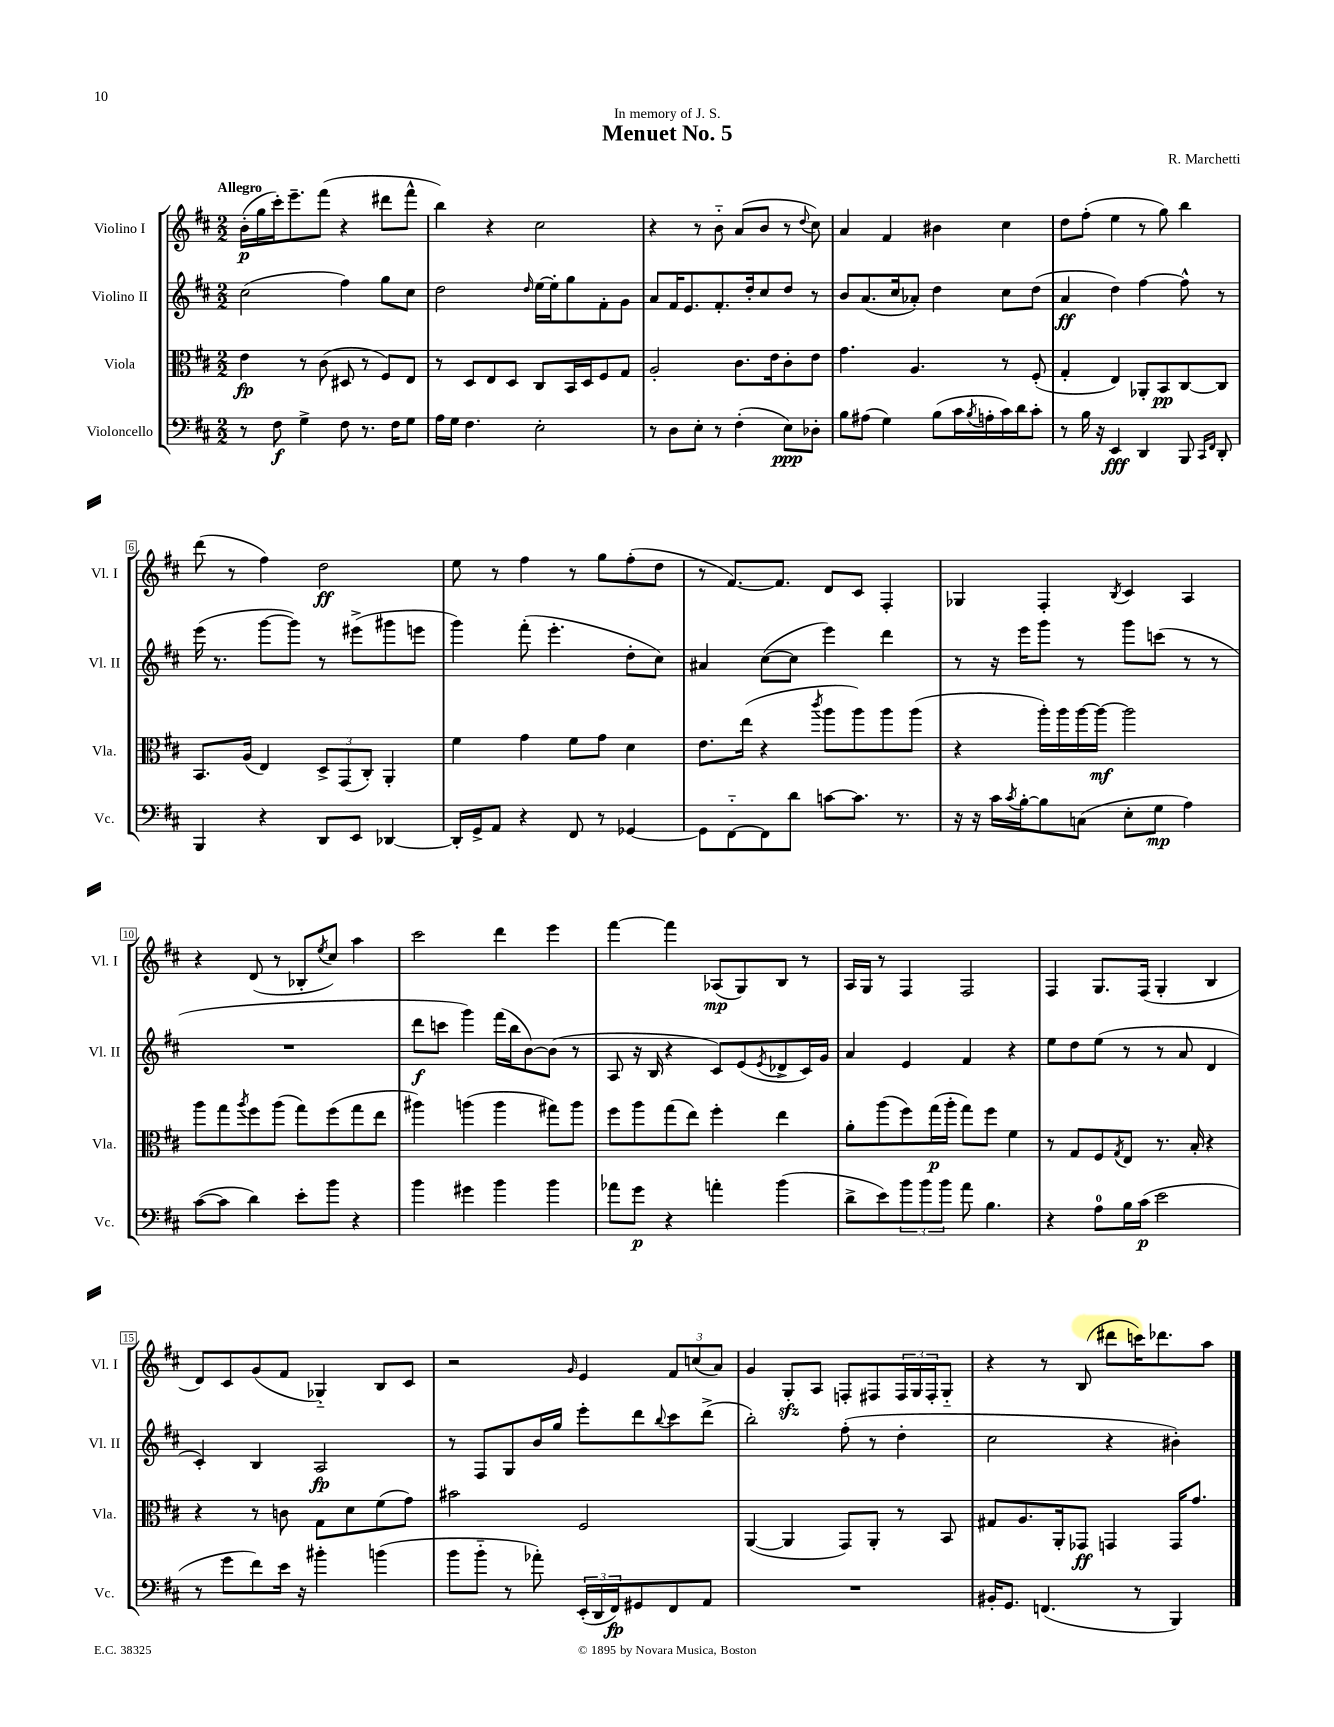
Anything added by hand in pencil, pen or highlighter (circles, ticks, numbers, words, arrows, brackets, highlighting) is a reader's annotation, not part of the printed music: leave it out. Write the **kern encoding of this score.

**kern	**kern	**kern	**kern
*staff4	*staff3	*staff2	*staff1
*clefF4	*clefC3	*clefG2	*clefG2
*k[f#c#]	*k[f#c#]	*k[f#c#]	*k[f#c#]
*M2/2	*M2/2	*M2/2	*M2/2
8r	4e	(2cc#	(16b'
.	.	.	16gg
8F#	.	.	16ccc#')
.	.	.	8.eee~
4G^	8r	.	.
.	(8c#	.	(8fff#
8F#	8D#	4ff#)	4r
8.r	8r	.	.
.	8F#)	8gg	8ddd#
16F#	.	.	.
8G	8E	8cc#	8fff#^^
=	=	=	=
16A	8r	2dd	4bb)
16G	.	.	.
4.F#	8D	.	.
.	8E	.	4r
.	8D	.	.
.	.	16qqdd	.
2E'	8C#	[16ee	2cc#
.	.	16ee']	.
.	16BB	8gg	.
.	16D	.	.
.	8F#	8f#'	.
.	8G	8g	.
=	=	=	=
8r	2A'	8a	4r
8D	.	16f#	.
.	.	8.e	.
8E'	.	.	8r
8r	.	8.f#'	8b'~
(4F#'	8.c#	.	(8a
.	.	16dd'	.
.	.	8cc#	8b
.	16e	.	.
8E)	8c#'	8dd	8r
.	.	.	8qqdd
8D-'	8e	8r	8cc#)
=	=	=	=
8B	4.g	8b	4a
(8A#	.	(8.a	.
4G)	.	.	4f#
.	.	16cc#	.
.	4.A	8a-')	.
(8B	.	4dd	4b#
16c#	.	.	.
8qB	.	.	.
16A'	.	.	.
16c#)	8r	8cc#	4cc#
16d	.	.	.
8c#'	(8F#'	(8dd	.
=	=	=	=
8r	4G'	4a	8dd
16B	.	.	(8ff#'
16r	.	.	.
4EE	4E)	4dd)	4ee
4DD	8AA-'	[4ff#	8r
.	8BB	.	8gg)
8BBB	[8C#	8ff#^^]	4bb
16qqCC#	.	.	.
16qqFF#	.	.	.
8DD'	8C#]	8r	.
=	=	=	=
4BBB	8.BB	(16eee	(8ddd
.	.	8.r	.
.	.	.	8r
.	(16A	.	.
4r	4E)	[8ggg	4ff#)
.	.	8ggg])	.
8DD	12D^	8r	2dd
.	(12GG	.	.
8EE	.	(8eee#^	.
.	12C#')	.	.
[4DD-	4AA'	8ggg#	.
.	.	8eee	.
=	=	=	=
16DD-']	4f#	4ggg)	8ee
16GG^	.	.	.
8AA	.	.	8r
4r	4g	(8fff#'	4ff#
.	.	4.eee'	.
8FF#	8f#	.	8r
8r	8g	.	8gg
[4GG-	4d	8dd'	(8ff#'
.	.	8cc#)	8dd
=	=	=	=
8GG-]	8.e	4a#	8r
[8FF#'~	.	.	[8.f#)
.	(16ee	.	.
8FF#]	4r	([8cc#	.
.	.	.	8.f#]
8d	.	8cc#]	.
.	8qccc#	.	.
[8c	8aa	4eee)	8d
8.c]	8aa)	.	8c#
.	8aa	4ddd	4F#'
8.r	.	.	.
.	(8aa	.	.
=	=	=	=
16r	4r	8r	4G-
16r	.	.	.
16c#	.	16r	.
8qc#	.	.	.
[16B'	.	16eee	.
8B]	16aa')	8ggg	4F#'
.	16aa	.	.
(8C	[16aa	8r	.
.	16aa_	.	.
.	.	.	8qB
8E'	2aa]	8ggg	4c#
8G	.	(8ccc	.
4A)	.	8r	4A
.	.	8r	.
=	=	=	=
([8c#	8aa	1r	4r
8c#]	8gg	.	.
.	8qaa	.	.
4d)	8ff#	.	(8d
.	(8aa	.	8r
8e'	8gg)	.	8B-'
.	.	.	8qee
8b	(8ff#	.	8cc#)
4r	8gg	.	4aa
.	8ee	.	.
=	=	=	=
4b	4aa#)	8ddd	2ccc#
.	.	8ccc	.
4g#	(4aa	4ggg)	.
4b	4aa	(16fff#	4ddd
.	.	16bb	.
.	.	[8b)	.
4b	8gg#)	(8b]	4eee
.	8aa	8r	.
=	=	=	=
8a-	8ff#	8A	[4fff#
8g	8aa	16r	.
.	.	16B	.
4r	(8gg	4r	4fff#]
.	8ee)	.	.
4a'	4ff#'	8c#)	(8A-
.	.	(8e	8G)
.	.	8qe	.
(4b	4ee	8d-^	8B
.	.	16c#)	8r
.	.	16g	.
=	=	=	=
8d^	8a'	4a	16A
.	.	.	16G
8e)	(8aa	.	8r
12b	8ff#)	4e	4F#
12b	.	.	.
.	(16gg	.	.
12b	.	.	.
.	16aa'	.	.
8a	8gg)	4f#	2F#
4.B	8ff#	.	.
.	4f#	4r	.
=	=	=	=
4r	8r	8ee	4F#
.	8G	8dd	.
8A	8F#	(8ee	8.G
.	8qG	.	.
16B	8E	8r	.
(16c#	.	.	(16F#
2e	8.r	8r	4G'
.	.	8a	.
.	16B'	.	.
.	4r	4d	4B
=	=	=	=
8r	4r	4c#')	8d)
8g	.	.	8c#
8f#)	8r	4B	(8g
16e	8c	.	8f#
16r	.	.	.
4b#'	8G	2A	4G-'~)
.	8d	.	.
(4b	(8f#	.	8B
.	8g)	.	8c#
=	=	=	=
8b	2b#	8r	2r
8b'~	.	8F#	.
8r	.	8G	.
8a-')	.	16b	.
.	.	16gg	.
.	.	.	16qqg
(24EE'	2F#	8eee'	4e
24DD	.	.	.
24FF#)	.	.	.
8GG#	.	8ddd	.
.	.	8qqbb	.
8FF#	.	8ccc#	12f#
.	.	.	(12cc
8AA	.	(8ddd^	.
.	.	.	12a)
=	=	=	=
1r	([4AA	2bb')	4g
.	4AA]	.	8G'
.	.	.	8A
.	8GG)	(8ff#'	8F'
.	8AA'	8r	8F#
.	8r	4dd'	24F#
.	.	.	24G
.	.	.	24F#'
.	8BB	.	8G'~
=	=	=	=
16BB#'	8G#	2cc#	4r
8.GG	.	.	.
.	8.A	.	.
(4.FF	.	.	8r
.	16AA'	.	.
.	8GG-	.	(8B
.	4GG	4r	8ddd#
8r	.	.	16ccc)
.	.	.	8.ddd-
4BBB)	16GG	4b#')	.
.	8.g	.	.
.	.	.	8aa
==	==	==	==
*-	*-	*-	*-
